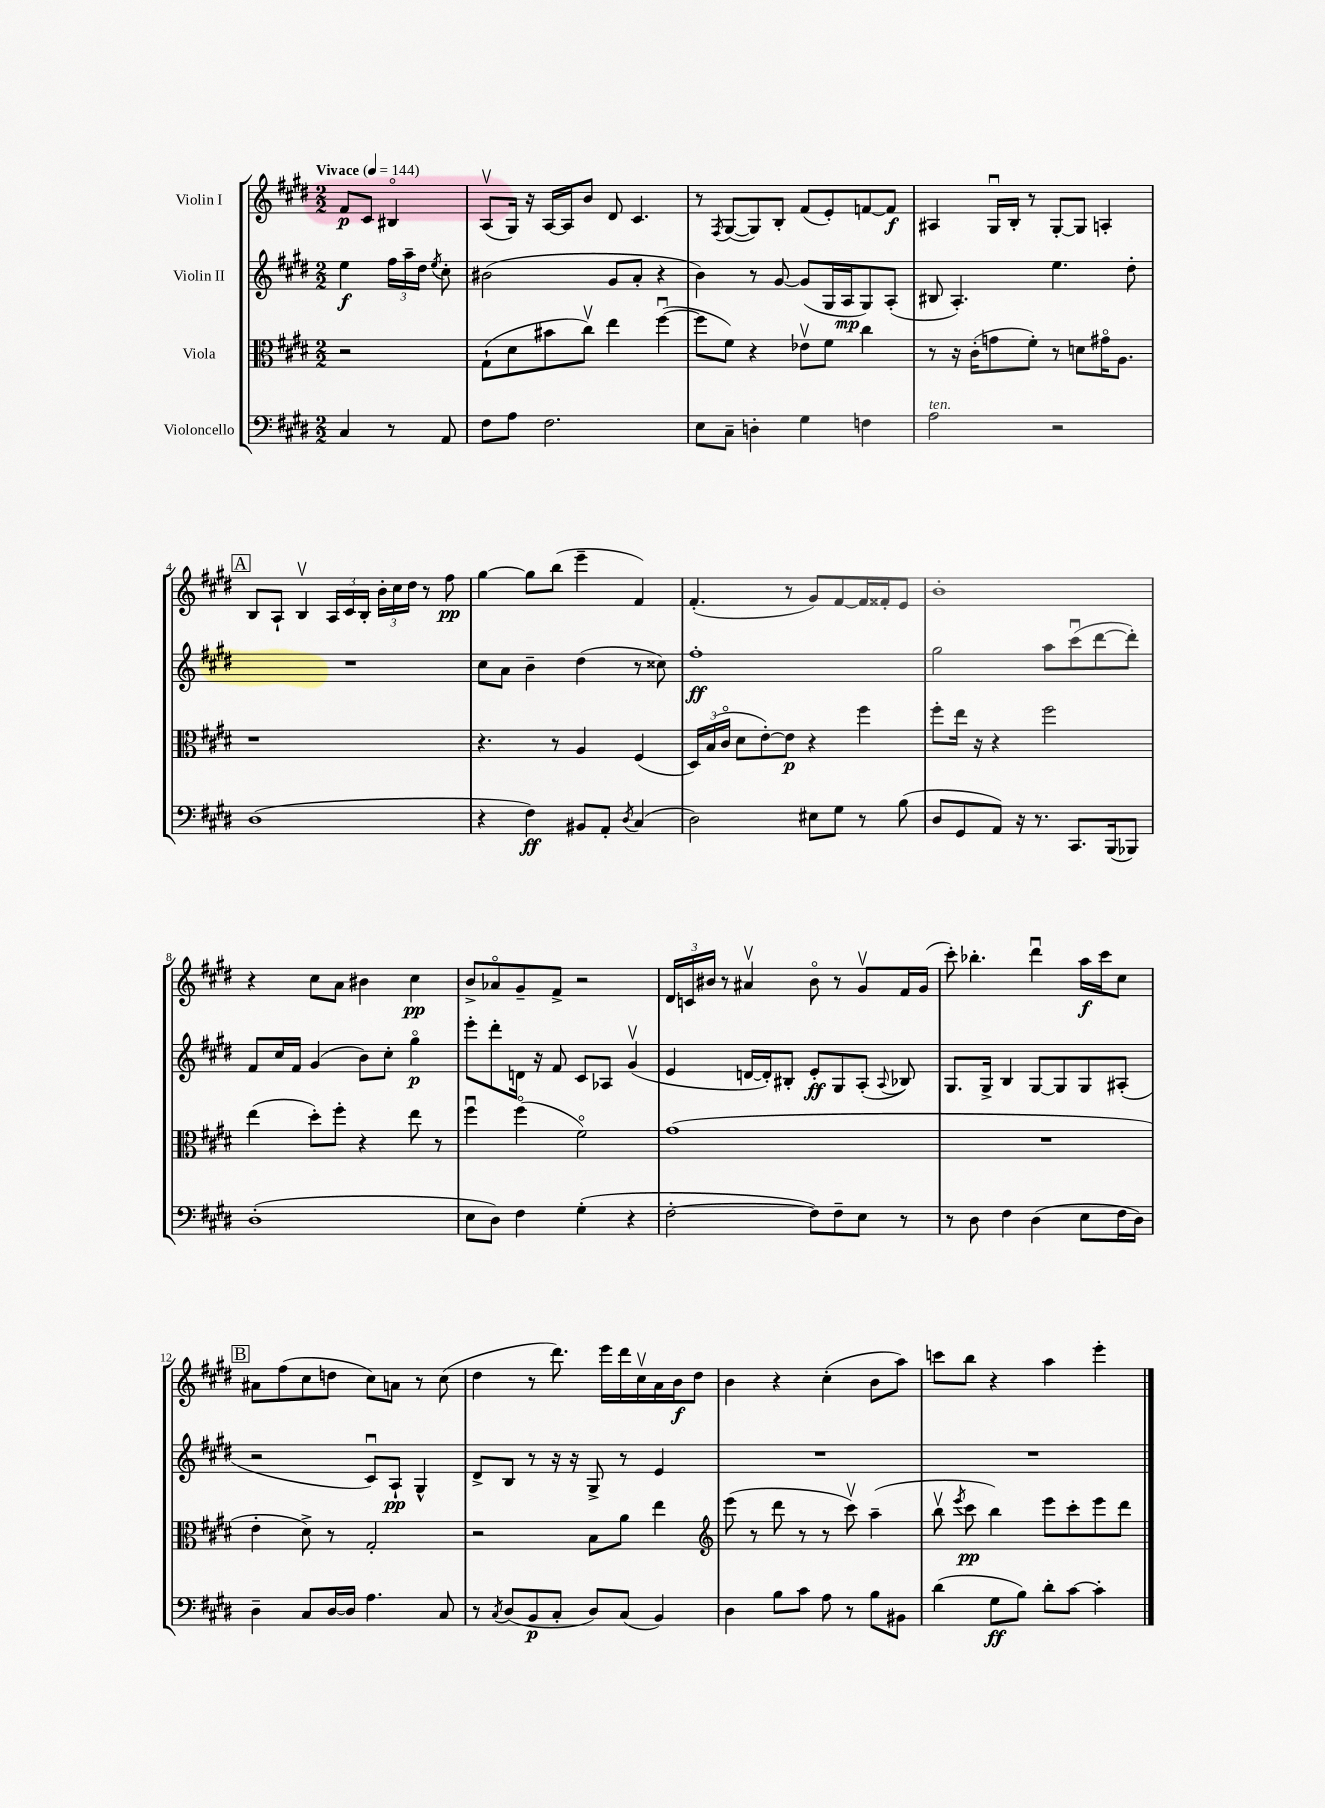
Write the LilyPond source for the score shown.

<<
\new StaffGroup <<
\new Staff = "s0" \with { instrumentName = "Violin I" } {
    \clef treble \key e \major \numericTimeSignature \time 2/2 \partial 2 \tempo "Vivace" 4 = 144
    \autoBeamOff fis'8[\p cis'8] bis4\flageolet |
    a8[\upbow( gis16]) r16 a16[~ a16 b'8] dis'8 cis'4. |
    r8 \acciaccatura { fis8 } gis8[~( gis8) b8]-. fis'8[( e'8-.) f'8~ f'8]\f |
    ais4 gis16[\downbow b16]-. r8 gis8[~-. gis8] a4-. |
    \mark \markup { \box "A" } b8[ a8]-! b4\upbow \tuplet 3/2 { a16[ cis'16 b16]-. } \tuplet 3/2 { b'16[-. cis''16 dis''16] } r8 fis''8\pp |
    gis''4~ gis''8[ b''8]( e'''4-- fis'4) |
    fis'4.-.( r8 gis'8[) fis'8~ fis'16 fisis'16-. e'8] |
    b'1-. |
    r4 cis''8[ a'8] bis'4 cis''4\pp |
    b'8[-> aes'8\flageolet gis'8-- fis'8]-> r2 |
    \tuplet 3/2 { dis'16[ c'16 bis'16] } r8 ais'4\upbow bis'8\flageolet r8 gis'8[\upbow fis'16 gis'16]( |
    cis'''8-.) bes''4.-. dis'''4\downbow a''16[\f cis'''16 cis''8] |
    \mark \markup { \box "B" } ais'8[ fis''8( cis''8 d''8] cis''8[) a'8] r8 cis''8( |
    dis''4 r8 dis'''8.) e'''16[ dis'''16 cis''16\upbow a'16 b'16\f dis''8] |
    b'4 r4 cis''4-.( b'8[ a''8]) |
    c'''8[ b''8] r4 a''4 e'''4-. \bar "|." |
}
\new Staff = "s1" \with { instrumentName = "Violin II" } {
    \clef treble \key e \major \numericTimeSignature \time 2/2 \partial 2
    \autoBeamOff e''4\f \tuplet 3/2 { fis''16[ a''16-- dis''16] } \acciaccatura { e''8 } cis''8-. |
    bis'2( gis'8[ a'8]-. r4 |
    b'4) r8 gis'8~ gis'8[( gis16 a16\mp gis8) a8]-.( |
    bis8 a4.-.) e''4. dis''8-. |
    \mark \markup { \box "A" } R1 |
    cis''8[ a'8] b'4-- dis''4( r8 cisis''8) |
    fis''1-.\ff |
    gis''2 a''8[ cis'''8\downbow( dis'''8~ dis'''8]-.) |
    fis'8[ cis''16 fis'16] gis'4( b'8[) cis''8]-. gis''4\flageolet\p |
    e'''8[-. dis'''8-. d'16] r16 fis'8 cis'8[ aes8] gis'4\upbow( |
    e'4 d'16[~ d'16-.) bis8]-. e'8[-.\ff gis8 a8]-.( \appoggiatura { a8 } bes8) |
    gis8.[ gis16]-> b4 gis8[~ gis8 gis8 ais8]-.( |
    \mark \markup { \box "B" } r2 cis'8[\downbow) a8]-!\pp gis4-^ |
    dis'8[-> b8] r8 r16 r16 gis8-> r8 e'4 |
    R1 |
    R1 \bar "|." |
}
\new Staff = "s2" \with { instrumentName = "Viola" } {
    \clef alto \key e \major \numericTimeSignature \time 2/2 \partial 2
    \autoBeamOff r2 |
    gis8[-!( dis'8 bis'8 cis''8]\upbow) e''4 fis''4~\downbow( |
    fis''8[ fis'8]) r4 ees'8[\upbow fis'8] cis''4 |
    r8 r16 cis'16[-.( g'8 fis'8]-.) r8 d'8[ gis'16\flageolet a8.] |
    \mark \markup { \box "A" } r1 |
    r4. r8 a4 fis4( |
    \tuplet 3/2 { dis16[) b16( cis'16]\flageolet } dis'8[ e'8~-.) e'8]\p r4 fis''4 |
    fis''8[-. e''16] r16 r4 fis''2 |
    e''4( dis''8[-.) fis''8]-. r4 e''8 r8 |
    fis''4\downbow fis''4\flageolet( fis'2\flageolet) |
    gis'1( |
    R1 |
    \mark \markup { \box "B" } e'4-. dis'8->) r8 gis2-. |
    r2 b8[ a'8] e''4 |
    \clef treble e'''8( r8 dis'''8 r8 r8 cis'''8\upbow) a''4--( |
    b''8\upbow \acciaccatura { e'''8 } cis'''8\pp b''4) e'''8[ cis'''8-. e'''8 dis'''8] \bar "|." |
}
\new Staff = "s3" \with { instrumentName = "Violoncello" } {
    \clef bass \key e \major \numericTimeSignature \time 2/2 \partial 2
    \autoBeamOff cis4 r8 a,8 |
    fis8[ a8] fis2. |
    e8[ cis8]-- d4-. gis4 f4 |
    a2^\markup { \italic "ten." } r2 |
    \mark \markup { \box "A" } dis1( |
    r4 fis4\ff) bis,8[ a,8]-. \acciaccatura { dis8 } cis4( |
    dis2) eis8[ gis8] r8 b8( |
    dis8[ gis,8 a,8]) r16 r8. cis,8.[ b,,16( bes,,8]) |
    dis1-.( |
    e8[ dis8]) fis4 gis4-.( r4 |
    fis2~-. fis8[) fis8-- e8] r8 |
    r8 dis8 fis4 dis4( e8[ fis16 dis16]) |
    \mark \markup { \box "B" } dis4-- cis8[ dis16~ dis16] a4. cis8 |
    r8 \acciaccatura { cis8 } dis8[( b,8\p cis8]-. dis8[) cis8]( b,4) |
    dis4 b8[ cis'8] a8 r8 b8[ bis,8] |
    dis'4( gis8[\ff b8]) dis'8[-. cis'8]~ cis'4-. \bar "|." |
}
>>
>>
